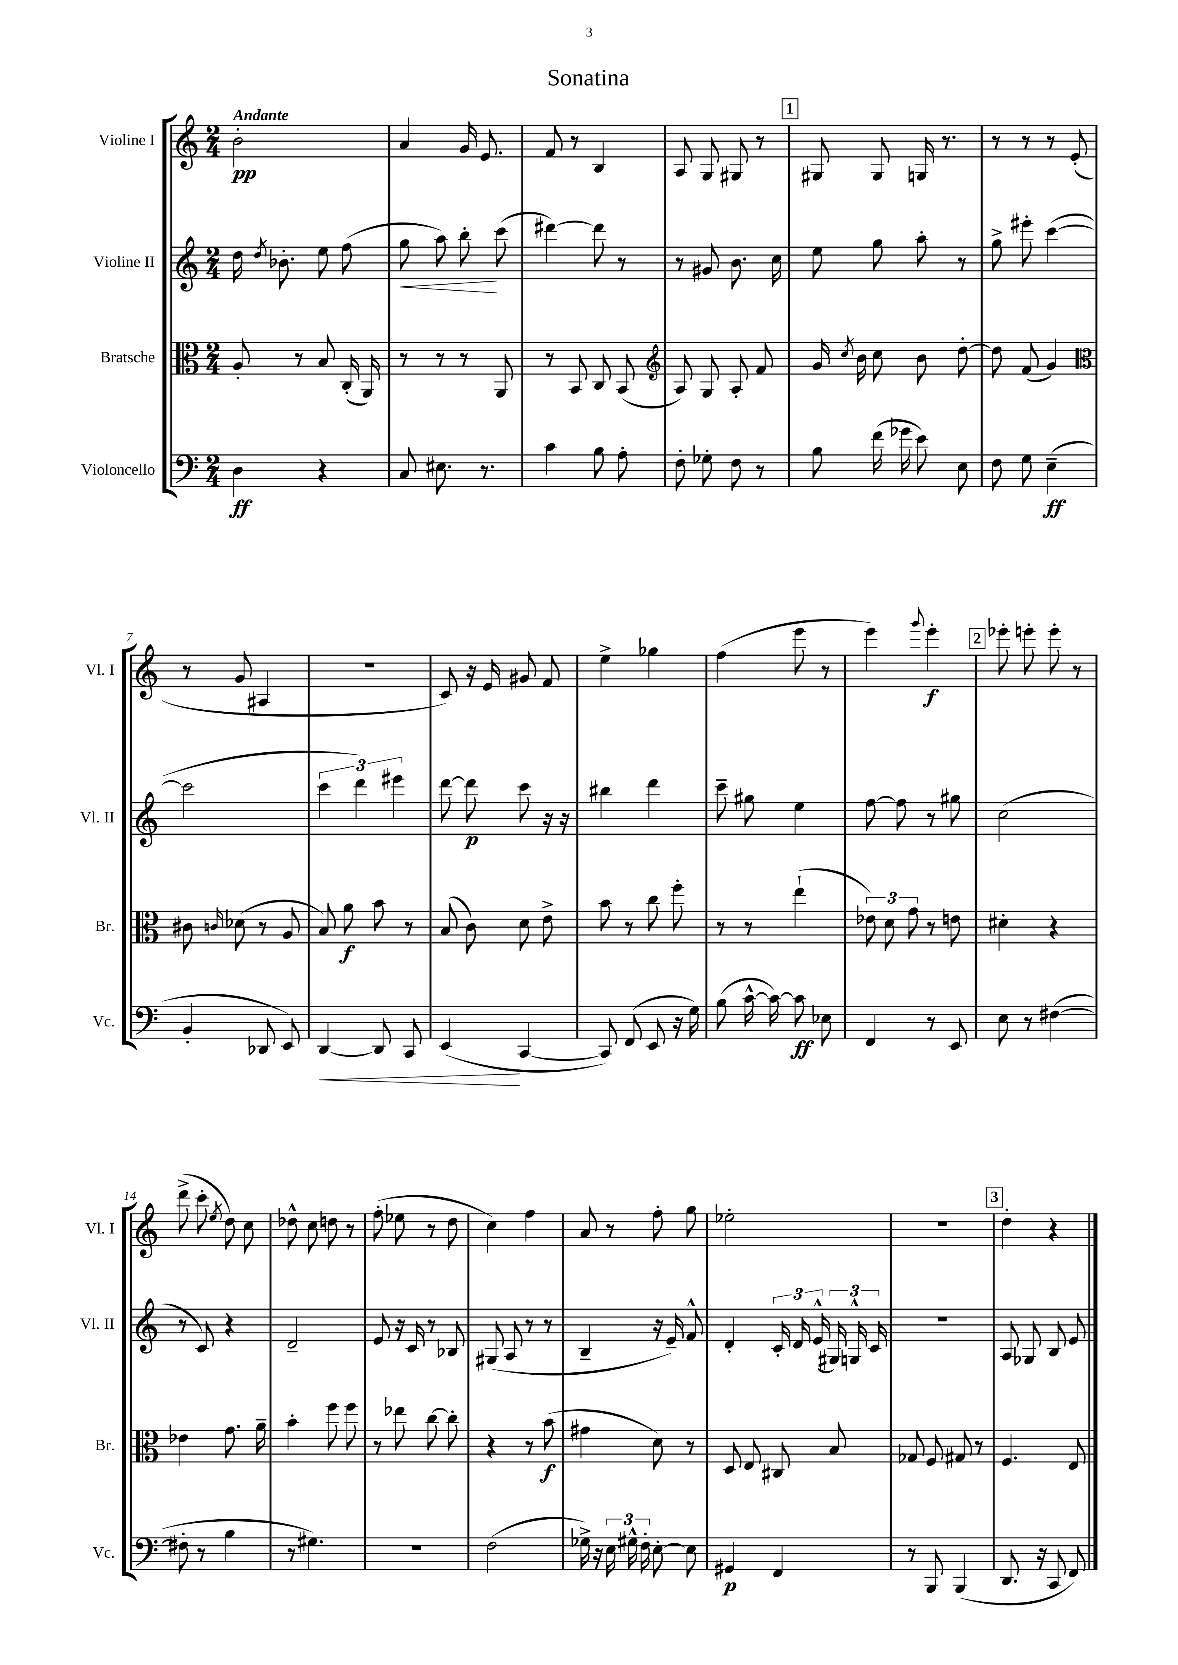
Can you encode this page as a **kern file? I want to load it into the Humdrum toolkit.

**kern	**kern	**kern	**kern
*staff4	*staff3	*staff2	*staff1
*clefF4	*clefC3	*clefG2	*clefG2
*k[]	*k[]	*k[]	*k[]
*M2/4	*M2/4	*M2/4	*M2/4
4D	8A'	16dd	2b'
.	.	8qdd	.
.	.	8.b-'	.
.	8r	.	.
4r	8B	8ee	.
.	(16C'	(8ff	.
.	16AA)	.	.
=	=	=	=
8C	8r	8gg	4a
8.E#	8r	8aa)	.
.	8r	8bb'	16g
8.r	.	.	8.e
.	8AA	(8ccc	.
=	=	=	=
4c	8r	[4ddd#)	8f
.	8BB	.	8r
8B	8C	8ddd#]	4B
8A'	(8BB	8r	.
=	=	=	=
*	*clefG2	*	*
8F'	8A)	8r	8A
8G-'	8G	8g#	8G
8F	8A'	8.b	8G#
8r	8f	.	8r
.	.	16cc	.
=	=	=	=
8B	16g	8ee	8G#
.	8qcc	.	.
.	16b	.	.
(16f	8cc	8gg	8G#
16g-	.	.	.
8e)	8b	8aa'	16G
.	.	.	8.r
8E	[8dd'	8r	.
=	=	=	=
8F	8dd]	8gg^	8r
8G	(8f	8eee#'	8r
(4E~	4g)	([4ccc	8r
.	.	.	(8e'
=	=	=	=
*	*clefC3	*	*
4BB'	8c#	2ccc]	8r
.	16qqc	.	.
.	(8d-	.	8g
8DD-	8r	.	4A#
8EE)	8A	.	.
=	=	=	=
[4DD	8B)	6ccc	2r
.	8a	.	.
.	.	6ddd)	.
8DD]	8b	.	.
.	.	6eee#	.
8CC	8r	.	.
=	=	=	=
(4EE	(8B	[8ddd	8c)
.	8c)	8ddd]	16r
.	.	.	16e
[4CC	8d	8ccc	8g#
.	8e^	16r	8f
.	.	16r	.
=	=	=	=
8CC])	8b	4bb#	4ee^
(8FF	8r	.	.
8EE	8cc	4ddd	4gg-
16r	8ff'	.	.
16G)	.	.	.
=	=	=	=
(8B	8r	8ccc~	(4ff
[16c^^	8r	8gg#	.
16c_)	.	.	.
8c]	(4ee`	4ee	8eee
8E-	.	.	8r
=	=	=	=
4FF	12e-)	[8ff	4eee)
.	12d	.	.
.	.	8ff]	.
.	12g	.	.
.	.	.	8qqggg
8r	8r	8r	4eee'
8EE	8e	8gg#	.
=	=	=	=
8E	4d#'	(2cc	8eee-'
8r	.	.	8eee'
([4F#	4r	.	8eee'
.	.	.	8r
=	=	=	=
8F#']	4e-	8r	(8ddd^
8r	.	8c)	8ccc'
.	.	.	8qee
4B	8.g	4r	8dd)
.	.	.	8cc
.	16a~	.	.
=	=	=	=
8r	4b'	2d~	8dd-^^
4.G#)	.	.	8cc
.	8ff	.	8dd
.	8ff	.	8r
=	=	=	=
2r	8r	8e	(8ff'
.	8ee-	16r	8ee-
.	.	16c	.
.	[8cc	8r	8r
.	8cc']	8B-	8dd
=	=	=	=
(2F	4r	(8G#	4cc)
.	.	8A	.
.	8r	8r	4ff
.	(8b	8r	.
=	=	=	=
16G-^)	4g#	4B~	8a
16r	.	.	.
24E	.	.	8r
24G#^^	.	.	.
24F'	.	.	.
[8E'	8d)	16r	8ff'
.	.	16e~)	.
8E]	8r	8f^^	8gg
=	=	=	=
4GG#	8D	4d'	2ee-'
.	8E	.	.
4FF	8C#	24c'	.
.	.	24d	.
.	.	(24e^^	.
.	8B	24G#)	.
.	.	24G^^	.
.	.	24c	.
=	=	=	=
8r	8G-	2r	2r
8BBB	8F	.	.
(4BBB	8G#	.	.
.	8r	.	.
=	=	=	=
8.DD	4.F	8A	4dd'
.	.	8G-	.
16r	.	.	.
8CC	.	8B	4r
8FF)	8E	8e	.
==	==	==	==
*-	*-	*-	*-
